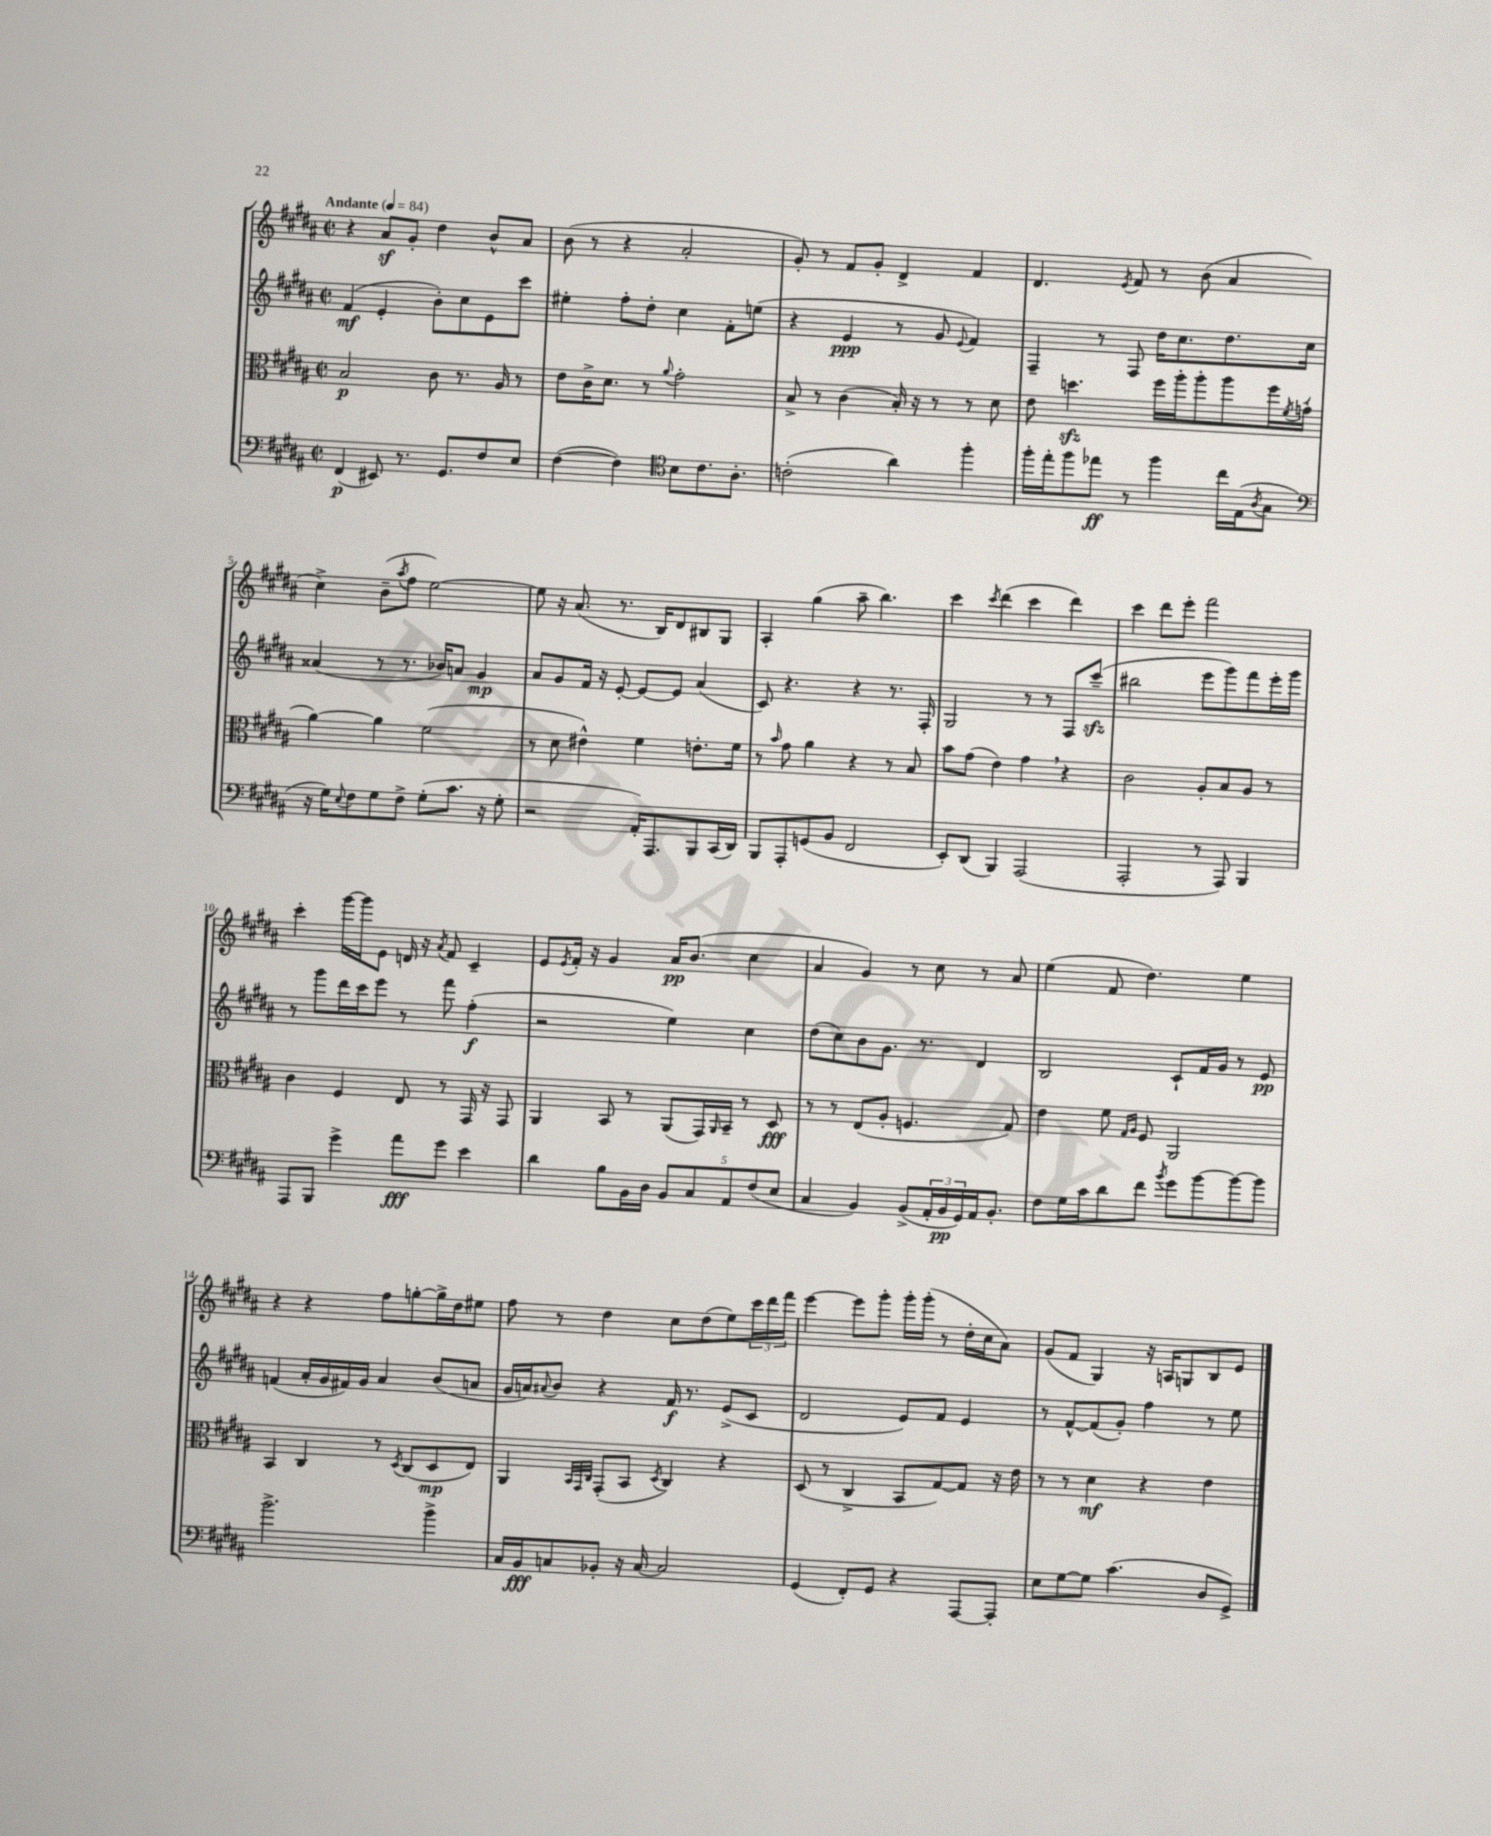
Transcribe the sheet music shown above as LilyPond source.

<<
\new StaffGroup <<
\new Staff = "s0" {
    \clef treble \key b \major \defaultTimeSignature \time 2/2 \tempo "Andante" 4 = 84
    r4 ais'8\sf gis'8-. dis''4 b'8-^ ais'8 |
    b'8( r8 r4 ais'2-. |
    gis'8-.) r8 fis'8 gis'8-. dis'4-> fis'4 |
    dis'4. \acciaccatura { e'8 } fis'8 r8 b'8( ais'4 |
    cis''4->) b'8--( \acciaccatura { ais''8 } fis''8 e''2~) |
    e''8 r16 ais'8.( r8. b16) dis'8 bis8 gis8 |
    ais4-. gis''4( ais''8-- b''4.) |
    cis'''4 \acciaccatura { cis'''8 } dis'''4( cis'''4 dis'''4) |
    cis'''4 dis'''8 e'''8-. fis'''2 |
    cis'''4-. gis'''16~ gis'''16 e'8 d'16 r16 \acciaccatura { ais'8 } fis'8 cis'4-- |
    e'8 \acciaccatura { e'8 } fis'16-. r16 gis'4 ais'16\pp b'8.( cis''4 |
    ais'4 gis'4) r8 cis''8 r8 ais'8 |
    e''4( fis'8 dis''4.) e''4 |
    r4 r4 fis''8 g''8~-. g''16-> dis''16 eis''8 |
    fis''8 r8 dis''4 cis''8 dis''8( e''8) \tuplet 3/2 { cis'''16 dis'''16 fis'''16 } |
    e'''4~ e'''8 gis'''8-. gis'''16-. gis'''16-.( r8 dis''16-. cis''16 ais'8) |
    gis'8( fis'8 gis4) r16 a16 g8 b8 e'8 \bar "|." |
}
\new Staff = "s1" {
    \clef treble \key b \major \defaultTimeSignature \time 2/2
    fis'4\mf( e'4-. b'8-.) cis''8 e'8 cis'''8 |
    eis''4-. fis''8-. dis''8-. cis''4 fis'8-. e''8( |
    r4 e'4\ppp r8 gis'8 \appoggiatura { e'8 } fis'4) |
    fis4-- r8 fis8 dis''16 cis''8. dis''8. cis''16 |
    aisis'4( r8 r8. bes'16) a'8 gis'4\mp |
    ais'8 gis'8 fis'16 r16 e'8~-. e'8~ e'8 ais'4( |
    cis'8) r4. r4 r8. fis16-. |
    gis2 r8 r8 fis8 cis'''8--\sfz( |
    bis''2 e'''8 gis'''8) fis'''8 e'''16-. gis'''16 |
    r8 gis'''8 dis'''16 cis'''16 e'''8 r8 fis'''8 fis''4-.\f( |
    r2 e''4) cis''4 |
    dis''8( cis''8) b'8 gis'8. r8. dis'4 |
    b2 cis'8-! fis'16 gis'16 r8 e'8\pp |
    f'4( ais'16-. gis'16 fis'16) gis'16 ais'4 b'8( a'8 |
    gis'16 a'16) \appoggiatura { ais'8 } b'8 r4 fis'16\f r8. e'8->( cis'8 |
    dis'2 e'8) fis'8 e'4 |
    r8 fis'8~-^ fis'8( gis'8-.) fis''4 r8 e''8 \bar "|." |
}
\new Staff = "s2" {
    \clef alto \key b \major \defaultTimeSignature \time 2/2
    b2\p cis'8 r8. ais16 r8 |
    e'8 cis'16-> dis'8. r8 \appoggiatura { ais'8 } gis'2-. |
    b8-> r8 cis'4( b16-.) r16 r8 r8 dis'8 |
    e'8 d''4.\sfz fis''16 ais''16-. ais''8-. ais''8 fis''16 \acciaccatura { fis'8 } g'16-.( |
    ais'4~) ais'4 fis'2( |
    r8 dis'8 eis'4-^) fis'4 e'8.-. fis'16 |
    r8 \grace { b'16 } gis'8 ais'4 r4 r8 b8 |
    b'8 gis'8( e'4) gis'4 \breathe r4 |
    cis'2 ais8-. b8 ais8 r8 |
    cis'4 fis4 e8 r8 gis,16 r16 gis,8 |
    ais,4 b,8 r8 ais,8( gis,16) \grace { ais,16 } b,16-- r8 dis8\fff |
    r8 r8 e8( ais8-. f4. gis8) |
    e'4 fis'8 \grace { gis16 ais16 } fis8 ais,2 |
    b,4 cis4 r8 \acciaccatura { dis8 } cis8( dis8\mp e8) |
    ais,4 \grace { b,32 gis,32 cis32 } gis,8-.( b,8 \acciaccatura { dis8 } cis4) r4 |
    dis8( r8 cis4-> b,8 gis8~) gis8 r16 e'16 |
    r8 r8 dis'4\mf r4 e'4 \bar "|." |
}
\new Staff = "s3" {
    \clef bass \key b \major \defaultTimeSignature \time 2/2
    fis,4\p( eis,8) r8. gis,8. fis8 e8 |
    fis4~( fis4) \clef tenor b8 cis'8. ais8.-. |
    c'2-.( ais'4) fis''4-. |
    fis''16-. e''16-. fis''8 ees''8\ff r8 fis''4 cis''16 e16( \acciaccatura { ais8 } gis8 |
    \clef bass r16 gis16) \appoggiatura { e8 } fis8 gis8 fis8-> gis8-.( cis'8. r16 gis8-. |
    r2 ais,16-.) ais,,8. b,,8 cis,16( dis,16) |
    b,,8 ais,,8-. g,8( b,8 fis,2 |
    e,8-.) dis,8( b,,4) ais,,2( |
    ais,,2-. r8 ais,,8) b,,4 |
    ais,,8 b,,8 gis'4-> ais'8\fff gis'8 e'4 |
    dis'4 b8 b,16 dis16 \tuplet 5/4 { b,8 cis8 ais,8 fis8( e8 } |
    cis4 b,4) b,8->( \tuplet 3/2 { ais,16-. b,16\pp gis,16) } ais,16 b,8.-. |
    fis8 gis16 cis'16 dis'8 fis'8 \acciaccatura { b'8 } gis'8 b'8~ b'8~ b'8 |
    b'2.-> b'4-> |
    cis16 b,16\fff c8 bes,8-. r16 c16~ c2 |
    gis,4( fis,8-.) gis,8 r4 ais,,8~ ais,,8-. |
    e8 gis8~ gis8 cis'4.( dis8 gis,8->) \bar "|." |
}
>>
>>
